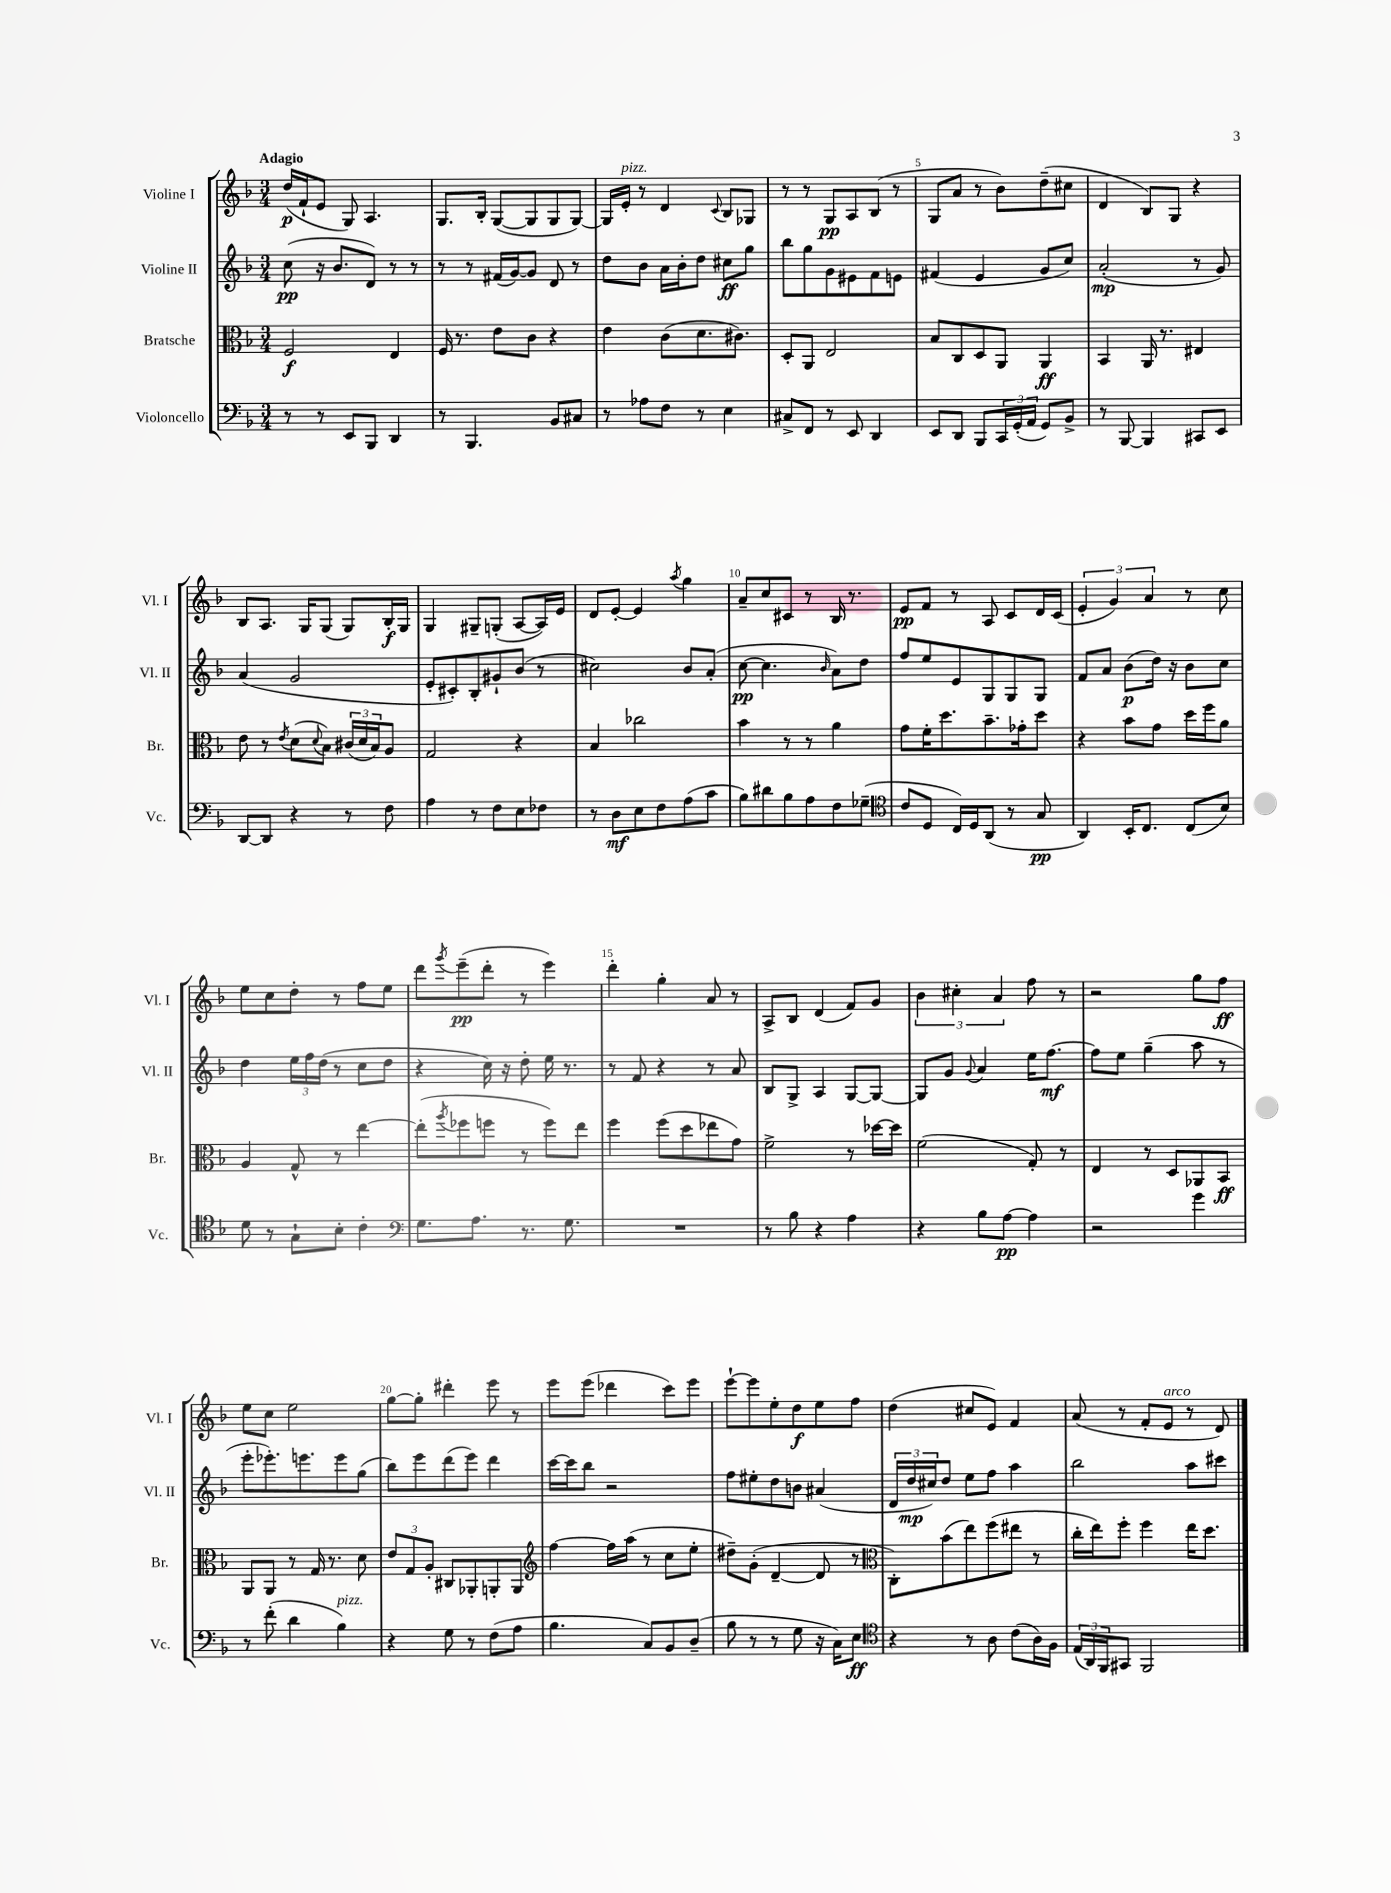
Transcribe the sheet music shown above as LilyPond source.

<<
\new StaffGroup <<
\new Staff = "s0" \with { instrumentName = "Violine I" shortInstrumentName = "Vl. I" } {
    \clef treble \key f \major \numericTimeSignature \time 3/4 \tempo "Adagio"
    d''16\p( f'16-! e'8 g8) a4. |
    g8. bes16-. g8~( g8 g8 g8~) |
    g16 e'16-.^\markup { \italic "pizz." } r8 d'4 \appoggiatura { c'8 } bes8 ges8 |
    r8 r8 g8\pp a8 bes8( r8 |
    g8 a'8 r8 bes'8) d''8--( cis''8 |
    d'4 bes8) g8 r4 |
    bes8 a8. g16 g8( g8) bes16-.\f g16 |
    g4 gis8-- g8-.( a8~ a16) e'16 |
    d'8 e'8~-. e'4 \acciaccatura { a''8 } g''4 |
    a'8-- c''8 cis'8 r8 bes16 r8. |
    e'8\pp f'8 r8 a8 c'8 d'16 c'16( |
    \tuplet 3/2 { e'4-. g'4) a'4 } r8 c''8 |
    e''8 c''8 d''8-. r8 f''8 e''8 |
    d'''8 \acciaccatura { g'''8 } e'''8--\pp( d'''8-. r8 e'''4) |
    d'''4-. g''4-. a'8 r8 |
    a8-> bes8 d'4( f'8) g'8 |
    \tuplet 3/2 { bes'4 cis''4-. a'4 } f''8 r8 |
    r2 g''8 f''8\ff |
    e''8 c''8 e''2 |
    g''8~ g''8-. dis'''4-. e'''8 r8 |
    e'''8 e'''8( des'''4 c'''8) e'''8 |
    e'''8~-! e'''8 e''8-. d''8\f e''8 f''8 |
    d''4( cis''8 e'8) f'4 |
    a'8( r8 f'8-. e'8^\markup { \italic "arco" } r8 d'8) \bar "|." |
}
\new Staff = "s1" \with { instrumentName = "Violine II" shortInstrumentName = "Vl. II" } {
    \clef treble \key f \major \numericTimeSignature \time 3/4
    c''8\pp( r16 bes'8. d'8) r8 r8 |
    r8 r8 fis'16( g'16~) g'8 d'8 r8 |
    d''8 bes'8 a'16 bes'16-. d''8 cis''8\ff g''8 |
    bes''8 g''8 g'8 eis'8 f'8 e'8 |
    fis'4( e'4 g'8 c''8) |
    a'2-.\mp( r8 g'8) |
    a'4( g'2 |
    e'8-. cis'8-.) bes8-. gis'8-! bes'8( r8 |
    cis''2) bes'8 a'8-.( |
    c''8~\pp c''4. \grace { bes'16 } a'8) d''8 |
    f''8 e''8 e'8 g8 g8 g8 |
    f'8 a'8 bes'8\p( d''16) r16 bes'8 c''8 |
    d''4 \tuplet 3/2 { e''16 f''16 d''16( } r8 c''8 d''8 |
    r4 c''16) r16 d''8-. e''16 r8. |
    r8 f'8 r4 r8 a'8 |
    bes8 g8-> a4 g8~ g8~ |
    g8 g'8 \appoggiatura { g'8 } a'4 e''16 f''8.~\mf |
    f''8 e''8 g''4--( a''8 r8 |
    e'''8-. ees'''8.-.) e'''8. e'''8 g''8( |
    bes''8) e'''8 d'''8( e'''8) d'''4 |
    c'''16~ c'''16 bes''8 r2 |
    f''8 eis''8-. d''8 b'8 ais'4( |
    \tuplet 3/2 { d'16 d''16\mp cis''16) } d''8 e''8 f''8 a''4 |
    bes''2 a''8 cis'''8 \bar "|." |
}
\new Staff = "s2" \with { instrumentName = "Bratsche" shortInstrumentName = "Br." } {
    \clef alto \key f \major \numericTimeSignature \time 3/4
    f2\f e4 |
    f16 r8. e'8 c'8 r4 |
    e'4 c'8( d'8. cis'8.) |
    d8-. a,8 e2 |
    bes8 c8 d8 a,8 a,4\ff |
    bes,4 a,16 r8. eis4 |
    e'8 r8 \acciaccatura { e'8 } d'8( \appoggiatura { d'8 } bes8) \tuplet 3/2 { cis'16( d'16 bes16) } a8 |
    g2 r4 |
    bes4 ces''2 |
    bes'4 r8 r8 a'4 |
    g'8 f'16-. d''8. bes'8.-- ges'16-. d''8 |
    r4 bes'8 g'8 d''16 f''16 a'8 |
    a4 g8-^ r8 e''4~ |
    e''8-.( \acciaccatura { a''8 } fes''8 f''8 r8 f''8) e''8 |
    f''4 f''8( d''8 ees''8 g'8) |
    f'2-> r8 des''16~ des''16 |
    f'2( g8-.) r8 |
    e4 r8 d8 aes,8 bes,8\ff |
    a,8 a,8 r8 g16 r8. d'8 |
    \tuplet 3/2 { e'8 g8 a8-. } cis8 aes,8-. a,8-. a,8 |
    \clef treble f''4~ f''16 a''16( r8 c''8 e''8-. |
    dis''8--) g'8-.( d'4~-- d'8 r8 |
    \clef alto c8-.) bes'8( e''8) f''8( eis''8 r8 |
    c''16-. e''16) f''8-. f''4 e''16 d''8. \bar "|." |
}
\new Staff = "s3" \with { instrumentName = "Violoncello" shortInstrumentName = "Vc." } {
    \clef bass \key f \major \numericTimeSignature \time 3/4
    r8 r8 e,8 bes,,8 d,4 |
    r8 bes,,4. bes,8 cis8 |
    r8 aes8 f8 r8 e4 |
    cis8-> f,8 r8 e,8 d,4 |
    e,8 d,8 bes,,8 \tuplet 3/2 { c,16 g,16-.( a,16 } g,8) bes,8-> |
    r8 bes,,8~ bes,,4 cis,8 e,8 |
    d,8~ d,8 r4 r8 f8 |
    a4 r8 f8 e8 fes8 |
    r8 d8\mf e8 f8 a8( c'8 |
    bes8) dis'8 bes8 a8 f8 ges8--( |
    \clef tenor c'8 d8 c16) d16 a,8( r8 g8\pp |
    a,4) bes,16-. c8. c8( bes8) |
    d'8 r8 g8-! bes8-. c'4-. |
    \clef bass g8. a8. r8. g8. |
    R2. |
    r8 bes8 r4 a4 |
    r4 bes8 a8~\pp a4 |
    r2 g'4 |
    r8 f'8-.( d'4 bes4^\markup { \italic "pizz." }) |
    r4 g8 r8 f8( a8 |
    bes4. c8) bes,8 d8--( |
    bes8 r8 r8 g8 r16 c16) e8\ff |
    \clef tenor r4 r8 a8 c'8( a16) f16 |
    \tuplet 3/2 { e16( a,16) f,16 } gis,8 f,2 \bar "|." |
}
>>
>>
\layout { \context { \Score \override BarNumber.break-visibility = ##(#f #t #t) barNumberVisibility = #(every-nth-bar-number-visible 5) } }
